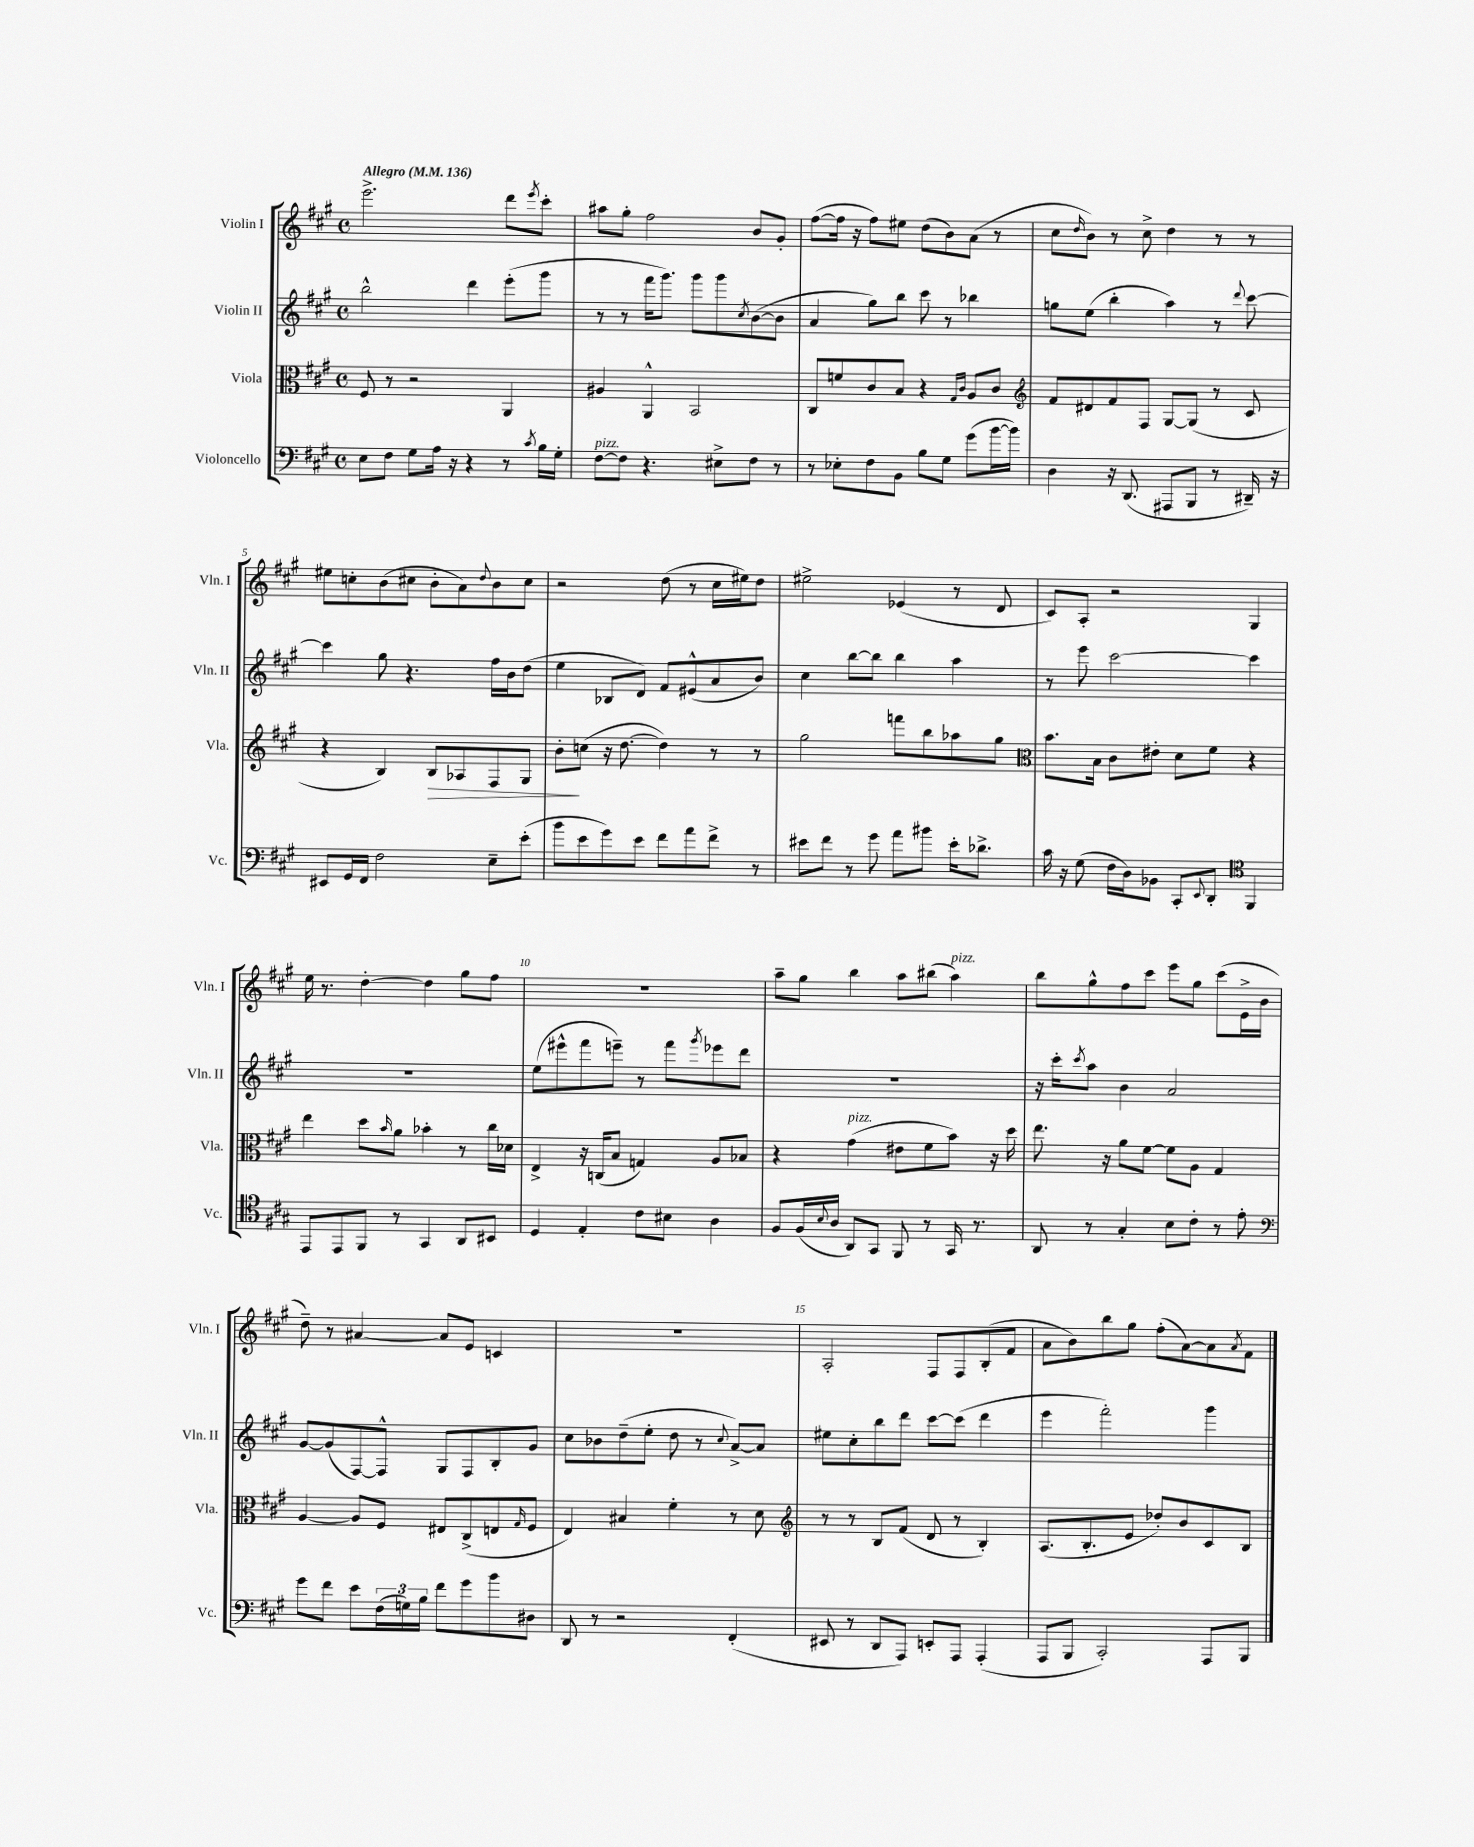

**kern	**kern	**kern	**kern
*staff4	*staff3	*staff2	*staff1
*clefF4	*clefC3	*clefG2	*clefG2
*k[f#c#g#]	*k[f#c#g#]	*k[f#c#g#]	*k[f#c#g#]
*M4/4	*M4/4	*M4/4	*M4/4
*met(c)	*met(c)	*met(c)	*met(c)
*MM136	*MM136	*MM136	*MM136
8E	8F#	2bb^^	2.eee^
8F#	8r	.	.
8G#	2r	.	.
16A	.	.	.
16r	.	.	.
4r	.	4ddd	.
8r	4AA	(8eee'	8ddd
8qc#	.	.	8qeee
16B	.	8ggg#	8ccc#'
16G#'	.	.	.
=	=	=	=
[8F#	4A#	8r	8aa#
8F#]	.	8r	8gg#'
4.r	4AA^^	16fff#	2ff#
.	.	8.ggg#)	.
.	2BB	8ggg#	.
8E#^	.	8ggg#	.
.	.	8qcc#	.
8F#	.	([8b	8b
8r	.	8b]	8g#'
=	=	=	=
8r	8C#	4a	([8ff#
8E-'	8f	.	16ff#]
.	.	.	16r
8F#	8c#	8gg#)	8ff#)
8BB	8B	8bb	8ee#
8B	4r	8ccc#	(8dd
8G#	.	8r	8b)
.	16qqG#	.	.
.	16qqc#	.	.
(8g#	8A	4bb-	(8a
[16b	8c#	.	8r
16b])	.	.	.
=	=	=	=
*	*clefG2	*	*
4D	8f#	8gg	8cc#
.	.	.	16qqdd
.	8d#	(8ee	8b)
16r	8f#	4bb'	8r
(8.DD	.	.	.
.	8F#	.	8cc#^
8AAA#	[8G#	4aa)	4dd
8BBB	(8G#]	.	.
8r	8r	8r	8r
.	.	8qqddd	.
16DD#~)	8c#	[8ccc#	8r
16r	.	.	.
=	=	=	=
8EE#	4r	4ccc#]	8ee#
16GG#	.	.	8cc'
16FF#	.	.	.
2F#	4B)	8gg#	(8b
.	.	4.r	8cc#
.	8B	.	8b'
.	8A-	.	8a)
.	.	.	8qqdd
8E~	8F#	16ff#	8b
.	.	16b	.
(8e'	8G#	(8dd	8cc#
=	=	=	=
8b	8b'	4ee	2r
8e	(8cc	.	.
8g#)	16r	8B-	.
.	[8.dd	.	.
8e	.	8d)	.
8f#	4dd])	8f#	(8dd
8a	.	(8e#^^	8r
8f#^	8r	8a	16cc#
.	.	.	16ee#)
8r	8r	8b)	8dd
=	=	=	=
8e#	2gg#	4cc#	2ee#^
8f#	.	.	.
8r	.	[8bb	.
8g#	.	8bb]	.
8a	8fff	4bb	(4e-
8b#	8bb	.	.
16e#'	8aa-	4aa	8r
8.d-^	.	.	.
.	8gg#	.	8d
=	=	=	=
*	*clefC3	*	*
16c#	8.b	8r	8c#)
16r	.	.	.
(8G#	.	8eee	8A'
.	16B	.	.
16F#	8c#	[2ccc#	2r
16D)	.	.	.
8BB-	8e#'	.	.
8CC#'	8d	.	.
8qqEE	.	.	.
8DD'	8f#	.	.
*clefC4	*	*	*
4FF#	4r	4ccc#]	4G#
=	=	=	=
8EE	4ee	1r	16ee
.	.	.	8.r
8EE	.	.	.
8FF#	8dd	.	[4dd'
.	16qqb	.	.
8r	8a	.	.
4GG#	4b-'	.	4dd]
8AA	8r	.	8gg#
8BB#	16cc#	.	8ff#
.	16d-	.	.
=	=	=	=
4D	4E^	(8ee	1r
.	.	8eee#^^	.
4E'	16r	8fff#	.
.	(16C	.	.
.	8B	8eee~)	.
8c#	4G)	8r	.
8B#	.	8fff#	.
.	.	8qggg#	.
4A	8A	8eee-	.
.	8B-	8ddd	.
=	=	=	=
8F#	4r	1r	8aa~
(16F#	.	.	8gg#
8qqB	.	.	.
16A	.	.	.
8AA)	(4g#	.	4bb
8GG#	.	.	.
8FF#	8e#	.	8aa
8r	8f#	.	(8bb#
16GG#	8b)	.	4aa)
8.r	.	.	.
.	16r	.	.
.	16dd	.	.
=	=	=	=
8AA	8.ee	16r	8bb
.	.	16ccc#'	.
.	.	8qccc#	.
8r	.	8aa	8gg#^^
.	16r	.	.
4G#'	8a	4b	8ff#
.	[8f#	.	8ccc#
8B	8f#]	2a	8eee
8c#'	8A	.	8gg#
8r	4G#	.	(8ccc#
8e'	.	.	16e^
.	.	.	16b
=	=	=	=
*clefF4	*	*	*
8g#	[4A	[8g#	8dd~)
8f#	.	(8g#]	8r
8e	8A]	[8F#)	[4a#
(24F#	8F#	8F#^^]	.
24G)	.	.	.
24B	.	.	.
8f#	8E#	8G#	8a#]
8g#	(8C#^	8F#	8e
8b	8E	8B'	4c
.	16qqG#	.	.
8D#	8F#	8g#	.
=	=	=	=
8DD	4E)	8cc#	1r
8r	.	8b-	.
2r	4B#	(8dd~	.
.	.	8ee'	.
.	4f#'	8dd	.
.	.	8r	.
.	.	8qqcc#	.
(4FF#'	8r	[8a^)	.
.	8d	8a]	.
=	=	=	=
*	*clefG2	*	*
8EE#	8r	8ee#	2A'
8r	8r	8cc#'	.
8DD	8B	8bb	.
8AAA)	(8f#	8ddd	.
8EE'	8d	[8ccc#	8F#
8AAA	8r	(8ccc#]	8F#
(4AAA'	4B')	4ddd	(8B'
.	.	.	8f#
=	=	=	=
8AAA	(8.A	4eee	8a
8BBB	.	.	8b)
.	8.B'	.	.
2CC#')	.	2fff#')	8bb
.	8e	.	8gg#
.	8dd-')	.	(8ff#'
.	8b	.	[8a)
8AAA	8c#	4ggg#	8a]
.	.	.	8qa
8BBB	8B	.	8f#
==	==	==	==
*-	*-	*-	*-
